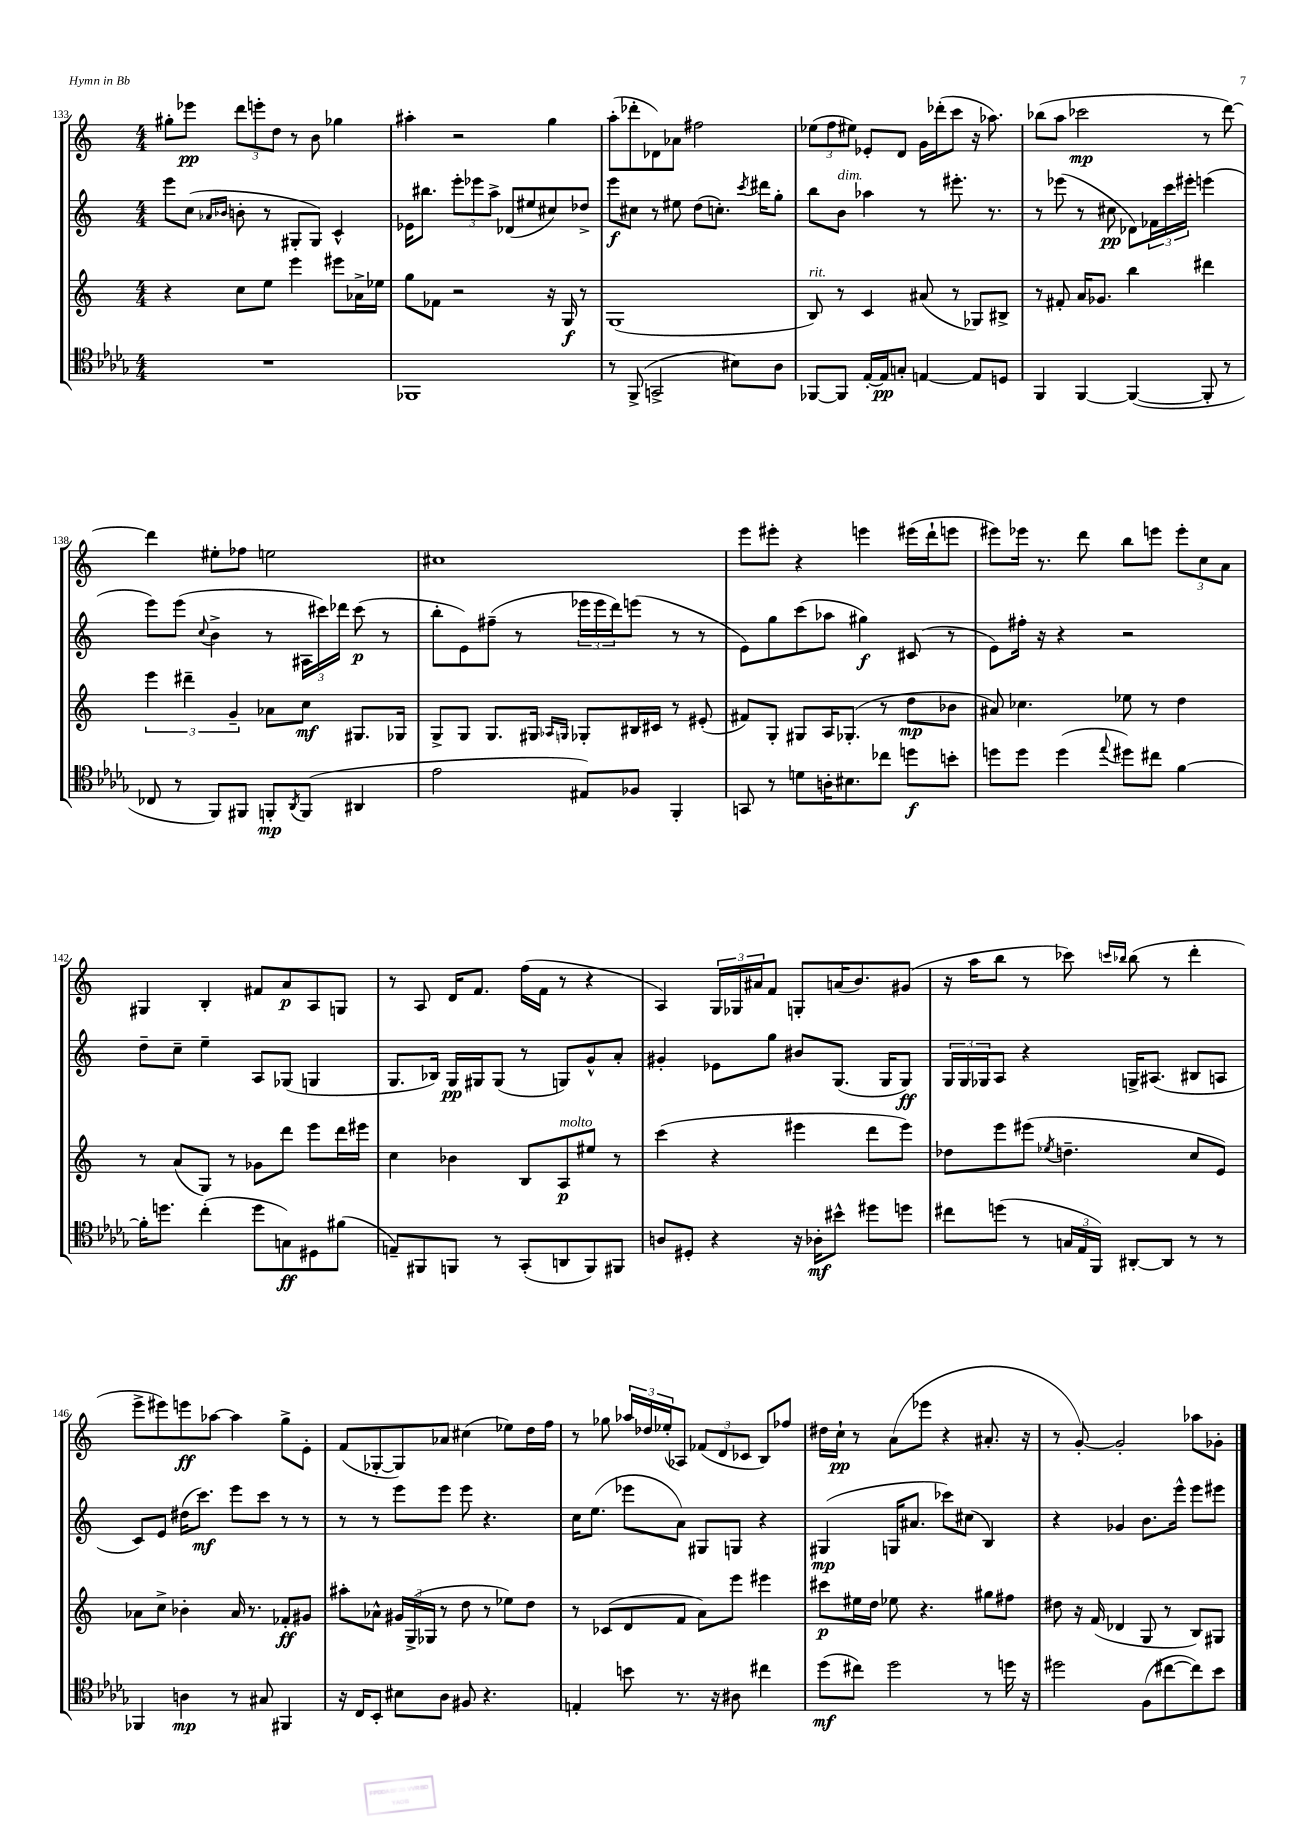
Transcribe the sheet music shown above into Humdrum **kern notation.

**kern	**kern	**kern	**kern
*staff4	*staff3	*staff2	*staff1
*clefC4	*clefG2	*clefG2	*clefG2
*k[b-e-a-d-g-]	*k[]	*k[]	*k[]
*M4/4	*M4/4	*M4/4	*M4/4
1r	4r	8eee	8gg#'
.	.	(8cc	8eee-
.	.	16qqa-	.
.	.	16qqb-	.
.	8cc	8b'	12ddd
.	.	.	12eee'
.	8ee	8r	.
.	.	.	12dd
.	4eee	8G#'	8r
.	.	8G#)	8b
.	8eee#	4c^^	4gg-
.	16a-^	.	.
.	16ee-	.	.
=	=	=	=
1FF-	8gg	16e-	4aa#'
.	.	8.bb#	.
.	8f-	.	.
.	2r	12eee'	2r
.	.	12eee-	.
.	.	12aa^	.
.	.	(8d-	.
.	.	8ee#	.
.	16r	8cc#)	4gg
.	16G	.	.
.	8r	8dd-^	.
=	=	=	=
8r	(1G	8eee	(8aa'
(8FF^	.	8cc#	8ddd-'
2GG^	.	8r	8d-)
.	.	8ee#	8a-
.	.	(8dd	2ff#
.	.	8.cc')	.
8B#)	.	.	.
.	.	8qccc	.
.	.	16ddd#	.
8A-	.	8gg'	.
=	=	=	=
[8FF-	8B)	8bb	(12ee-
.	.	.	12ff
8FF-]	8r	8b	.
.	.	.	12ee#)
[16E-'	4c	4aa-	8e-'
16E-]	.	.	.
8G'	.	.	8d
[4E	(8a#	8r	16g
.	.	.	(16ddd-'
.	8r	8.eee#'	8ccc
8E]	8G-)	.	16r
.	.	8.r	8.aa-)
8D	8B#^	.	.
=	=	=	=
4FF	8r	8r	(8bb-
.	8f#'	(8eee-	8aa
[4FF	16a	8r	2ccc-
.	8.g-	.	.
.	.	8cc#	.
(4FF_	4bb	8d-)	.
.	.	24f-	.
.	.	24ccc	.
.	.	24eee#'	.
8FF']	4ddd#	(4eee	8r
8r	.	.	[8ddd)
=	=	=	=
8C-	6eee	8eee)	4ddd]
8r	.	(8eee	.
.	6ddd#~	.	.
.	.	8qqcc	.
8FF)	.	4b^	8ee#'
.	6g~	.	.
8FF#	.	.	8ff-
8FF'	8a-	8r	2ee
8qAA-	.	.	.
(8FF	8cc	24A#	.
.	.	24ccc#)	.
.	.	24ddd-	.
4AA#	8.G#	(8ccc#	.
.	.	8r	.
.	16G-	.	.
=	=	=	=
2e-	8G^	8bb'	1cc#
.	8G	8e)	.
.	8.G	(8ff#~	.
.	.	8r	.
.	16G#	.	.
.	16qqA-	.	.
.	16qqG	.	.
8E#)	8G-'	24eee-	.
.	.	24eee-	.
.	.	24ddd)	.
8F-	16B#	(8eee	.
.	16c#	.	.
4FF'	8r	8r	.
.	(8e#'	8r	.
=	=	=	=
8GG	8f#)	8e)	8eee
8r	8G'	8gg	8eee#'
8d	8G#	(8ccc	4r
16A'	16A	8aa-	.
8.B#	(8.G-'	.	.
.	.	4gg#)	4eee
8cc-	8r	.	.
8dd	8dd	(8c#	(16eee#
.	.	.	16ddd`
8b'	8b-	8r	8eee
=	=	=	=
8dd	8a#)	8e)	8eee#)
8dd	4.cc-	16ff#'	16eee-
.	.	16r	8.r
(4dd	.	4r	.
.	.	.	8ddd
8qqee-	.	.	.
8dd#)	8ee-	2r	8bb
8cc#	8r	.	8eee
[4f	4dd	.	12eee'
.	.	.	12cc
.	.	.	12a
=	=	=	=
16f']	8r	8dd~	4G#
8.dd	.	.	.
.	(8a	8cc~	.
(4cc'	8G)	4ee~	4B'
.	8r	.	.
8dd	8g-	8A	8f#
8G)	8ddd	(8G-	8a
8D#	8eee	4G	8A
(8f#	16ddd	.	8G
.	16eee#	.	.
=	=	=	=
8E~)	4cc	8.G	8r
8FF#	.	.	8A
.	.	16B-)	.
8FF	4b-	16G	16d
.	.	16G#	8.f
8r	.	(8G#	.
(8GG-'	8B	8r	(16ff
.	.	.	16f
8AA	8A	8G)	8r
8FF)	8ee#	8g^^	4r
8FF#	8r	8a'	.
=	=	=	=
8A	(4ccc	4g#'	4A)
8D#'	.	.	.
4r	4r	8e-	24G
.	.	.	24G-
.	.	.	24a#
.	.	8gg	8f
16r	4eee#	8b#	8G'
16A-'	.	.	.
8b#^^	.	(8.G	(16a
.	.	.	8.b)
8dd#	8ddd	.	.
.	.	16G	.
8dd	8eee#)	8G)	(8g#
=	=	=	=
8cc#	8dd-	24G	16r
.	.	24G	.
.	.	.	16aa
.	.	24G-	.
(8dd	8eee	8A	8bb
8r	(8eee#	4r	8r
.	8qee-	.	.
24G	4.dd~	.	8ccc-)
24E-	.	.	.
24FF)	.	.	.
.	.	.	16qqccc
.	.	.	16qqbb-
[8AA#'	.	16G^	(8bb-
.	.	(8.A#	.
8AA#]	.	.	8r
8r	8cc	8B#	4ddd'
8r	8e)	8A	.
=	=	=	=
4FF-	8a-	8c)	8eee^
.	8cc^	8e	8eee#)
4A	4b-'	(16dd#	8eee
.	.	8.ccc)	.
.	.	.	[8aa-
8r	16a-	8eee	4aa-]
.	8.r	.	.
8G#	.	8ccc	.
4FF#	8f-'	8r	8gg^
.	8g#	8r	8e'
=	=	=	=
16r	8aa#'	8r	(8f
16C	.	.	.
8BB-'	8a-^^	8r	[8G-'
8B#	24g#	8eee	8G-])
.	(24G^	.	.
.	24G-	.	.
8A-	8r	8eee	8a-
8F#	8dd	8eee	(4cc#
4.r	8r	4.r	.
.	8ee-)	.	8ee-)
.	8dd	.	16dd
.	.	.	16ff
=	=	=	=
4E'	8r	16cc	8r
.	.	(8.ee	.
.	(8c-	.	8gg-
8b	8d	8eee-	24aa-
.	.	.	24dd-
.	.	.	(24ee-'
8.r	8f	8a)	8A-)
.	8a)	8G#	(12f-
16r	.	.	.
.	.	.	12d
8A#	8eee	8G	.
.	.	.	12c-
4cc#	4eee#	4r	8B)
.	.	.	8ff-
=	=	=	=
(8dd-	8ccc#	(4G#	16dd#
.	.	.	16cc`
8cc#)	16ee#	.	8r
.	16dd	.	.
2dd-	8ee-	16G	(8a
.	.	8.a#	.
.	4.r	.	8eee-
.	.	8ccc-)	4r
.	.	(8cc#	.
8r	8gg#	4B)	8.a#'
16dd	8ff#	.	.
16r	.	.	16r
=	=	=	=
2dd#	8dd#	4r	8r
.	16r	.	[8g')
.	(16f	.	.
.	4d-	4g-	2g']
(8F	8G	8.b	.
[8cc#	8r	.	.
.	.	16eee^^	.
8cc#])	8B)	8eee	8aa-
8b-	8G#	8eee#	8g-'
==	==	==	==
*-	*-	*-	*-
